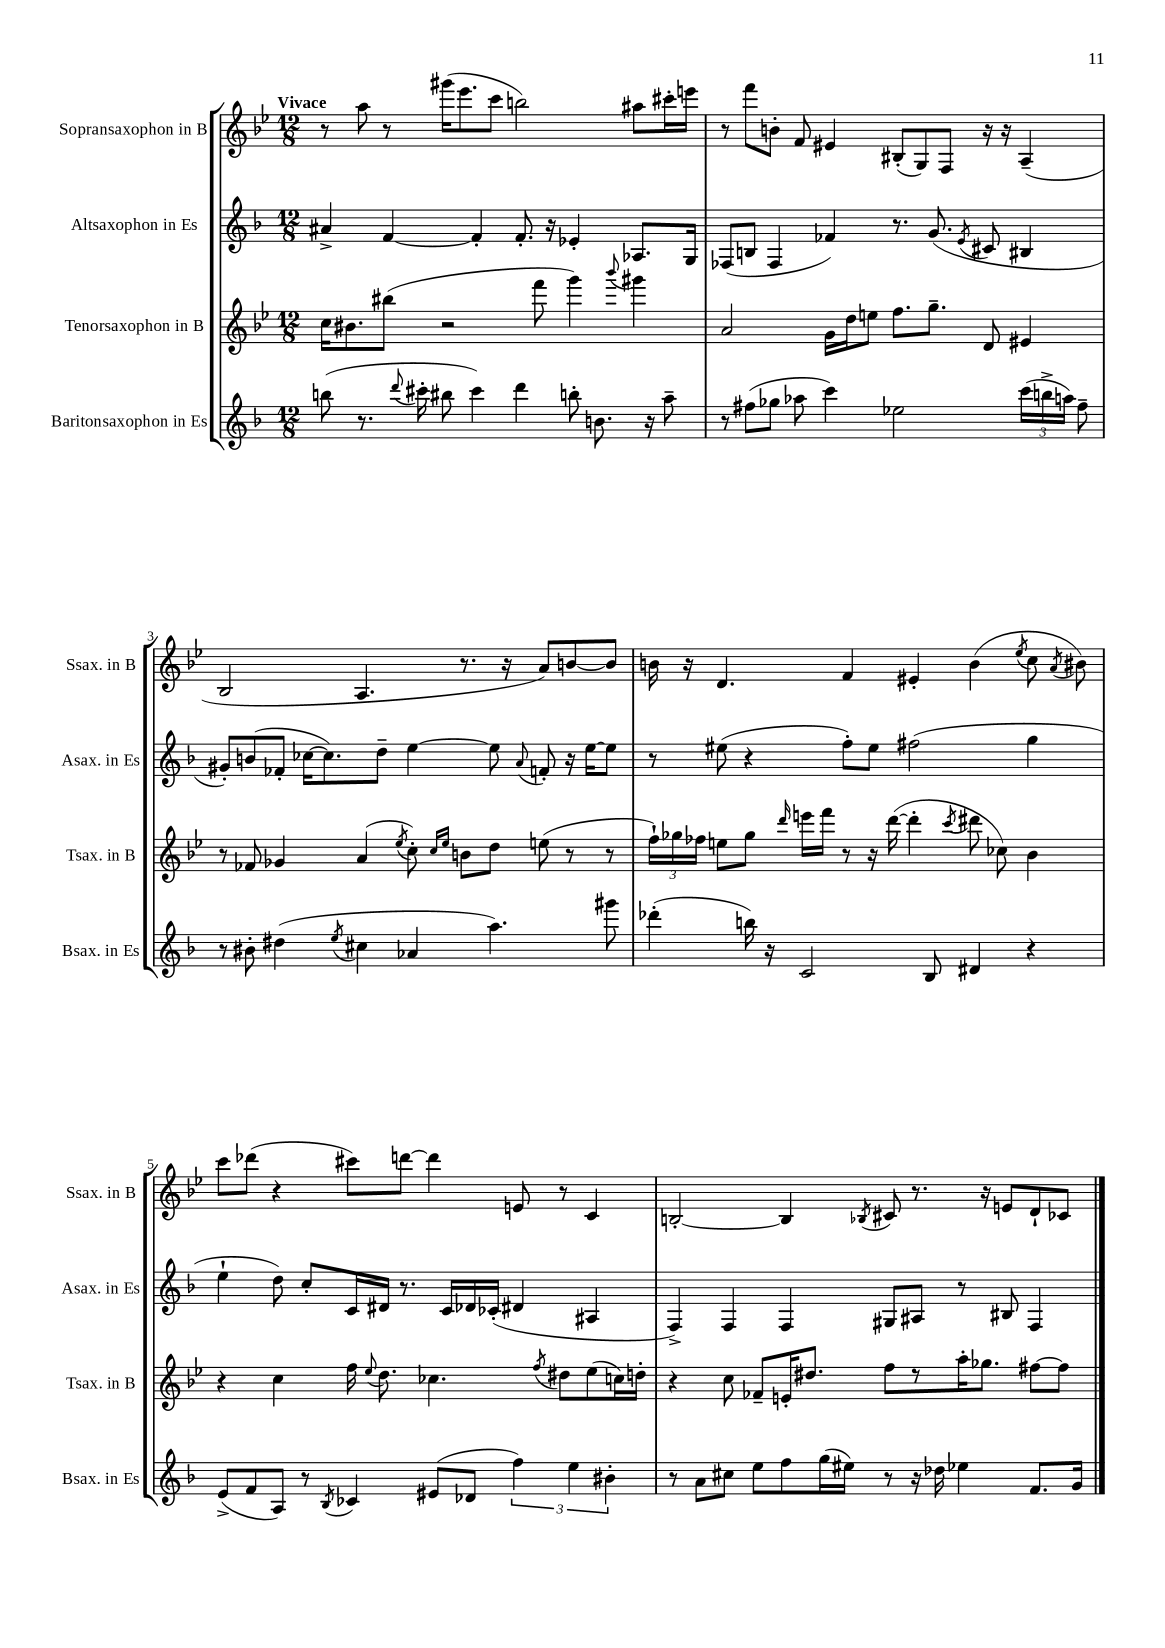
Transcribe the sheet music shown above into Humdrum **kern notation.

**kern	**kern	**kern	**kern
*part4	*part3	*part2	*part1
*staff4	*staff3	*staff2	*staff1
*I"Baritonsaxophon in Es	*I"Tenorsaxophon in B	*I"Altsaxophon in Es	*I"Sopransaxophon in B
*I'Bsax. in Es	*I'Tsax. in B	*I'Asax. in Es	*I'Ssax. in B
*clefG2	*clefG2	*clefG2	*clefG2
*k[b-]	*k[b-e-]	*k[b-]	*k[b-e-]
*M12/8	*M12/8	*M12/8	*M12/8
=1	=1	=1	=1
!	!	!	!LO:TX:a:B:t=Vivace
(8bbn\	16cc\KL	4a#X^/	8r
.	8.b#X\	.	.
8.r	.	.	8aa\
.	(8bb#X\J	[4f/	8r
8qqddd/	.	.	.
16ccc#X'\	.	.	.
8bb#X\	2r	.	(16ggg#X\KL
.	.	.	8.eee-\
4ccc#\)	.	4f'/]	.
.	.	.	8ccc\J
4ddd\	.	8.f'/	2bbn\)
.	8fff\	.	.
.	.	16r	.
8bbn'\	4ggg\)	4e-X'/	.
8.bn\	.	.	.
.	8qqbbb-/	.	.
.	4ggg#X\	8.A-X/L	8aa#X\L
16r	.	.	.
8aa~\	.	.	16ccc#X'\L
.	.	16G/Jk	16eeen\JJ
=2	=2	=2	=2
8r	2a/	(8F-X/L	8r
(8ff#X\L	.	8Bn/J	8fff\L
8gg-X\J	.	4F-/	8bn'\J
8aa-X\	.	.	8f/
4ccc\)	16g\LL	4f-X/)	4e#X/
.	16dd\J	.	.
.	8een\J	.	.
2ee-X\	8.ff\L	8.r	(8B#X'/L
.	.	.	8G/)
.	8.gg~\J	(8.g/	.
.	.	.	8F/J
.	.	8qe/	.
.	8d/	8c#X/	16r
.	.	.	16r
(24ccc\LL	4e#X/	4B#X/	(4A~/
24bbn^\	.	.	.
24aan\JJ)	.	.	.
8ff#~\	.	.	.
!!LO:LB:g=z
=3	=3	=3	=3
8r	8r	8g#X'/L)	2B-/
8b#X'\	8f-X/	(8bn/	.
(4dd#X\	4g-X/	8f-X'/J	.
.	.	[16cc-X\KL	.
.	.	8.cc-\])	.
8qee/	.	.	.
4cc#X\	(4a/	.	4.A/
.	.	8dd~\J	.
.	8qee-/	.	.
4a-X/	8cc'\)	[4ee\	.
.	16qqcc/LL	.	.
.	16qqee-/JJ	.	.
.	8bn\L	.	8.r
4.aa\)	8dd\J	8ee\]	.
.	.	.	16r
.	.	8qqa/	.
.	(8een\	8fn'/	8a/L)
.	8r	16r	[8bn/
.	.	[16ee\KL	.
8ggg#X\	8r	8ee\J]	8b/J]
=4	=4	=4	=4
(4ddd-X'\	24ff`\LL)	8r	16bn\
.	24gg-X\	.	.
.	.	.	16r
.	24ff-X\JJ	.	.
.	8een\L	(8ee#X\	4.d/
16bbn\)	8gg-\J	4r	.
16r	.	.	.
.	16qqddd/	.	.
2c/	16eeen\LL	.	.
.	16fff\JJ	.	.
.	8r	8ff'\L)	4f/
.	16r	8ee#\J	.
.	([16ddd\	.	.
.	4ddd'\]	(2ff#X\	4e#X'/
8B-/	.	.	.
.	8qccc/	.	.
4d#X/	8ddd#X\	.	(4b\
.	8cc-X\)	.	.
.	.	.	8qee-/
4r	4b-\	4gg\	8cc\
.	.	.	8qa/
.	.	.	8b#X\)
!!LO:LB:g=z
=5	=5	=5	=5
(8e^/L	4r	4ee`\	8ccc\L
8f/	.	.	(8ddd-X\J
8A/J)	4cc\	8dd\)	4r
8r	.	8cc'/L	.
8qB-/	.	.	.
4c-X/	16ff\	16c/L	8ccc#X\L)
.	8qqee-/	.	.
.	8.dd\	16d#X/JJ	.
.	.	8.r	[8dddn\J
(8e#X/L	4.cc-X\	.	4ddd\]
.	.	16c/LL	.
8d-X/J	.	16d-X/	.
.	.	(16c-X'/JJ	.
6ff\)	.	4d#X/	8en/
.	8qff/	.	.
.	8dd#X\L	.	8r
6ee\	.	.	.
.	(8ee-\	4A#X/	4c/
6b#X'\	.	.	.
.	16ccn\L)	.	.
.	16ddn'\JJ	.	.
=6	=6	=6	=6
8r	4r	4F^/)	[2Bn'/
8a\L	.	.	.
8cc#X\J	8cc\	4F/	.
8ee\L	8f-X~/L	.	.
8ff\	16en'/K	4F/	4B/]
.	8.dd#X/J	.	.
(16gg\L	.	.	.
16ee#X\JJ)	.	.	.
.	.	.	8qB-X/
8r	8ff\L	8G#X/L	8c#X/
16r	8r	8A#X/J	8.r
16dd-X\	.	.	.
4ee-X\	16aa'\K	8r	.
.	8.gg-X\J	.	16r
.	.	8B#X/	8en/L
8.f/L	[8ff#X\L	4F/	8d`/
.	8ff#\J]	.	8c-X/J
16g/Jk	.	.	.
==	==	==	==
*-	*-	*-	*-
